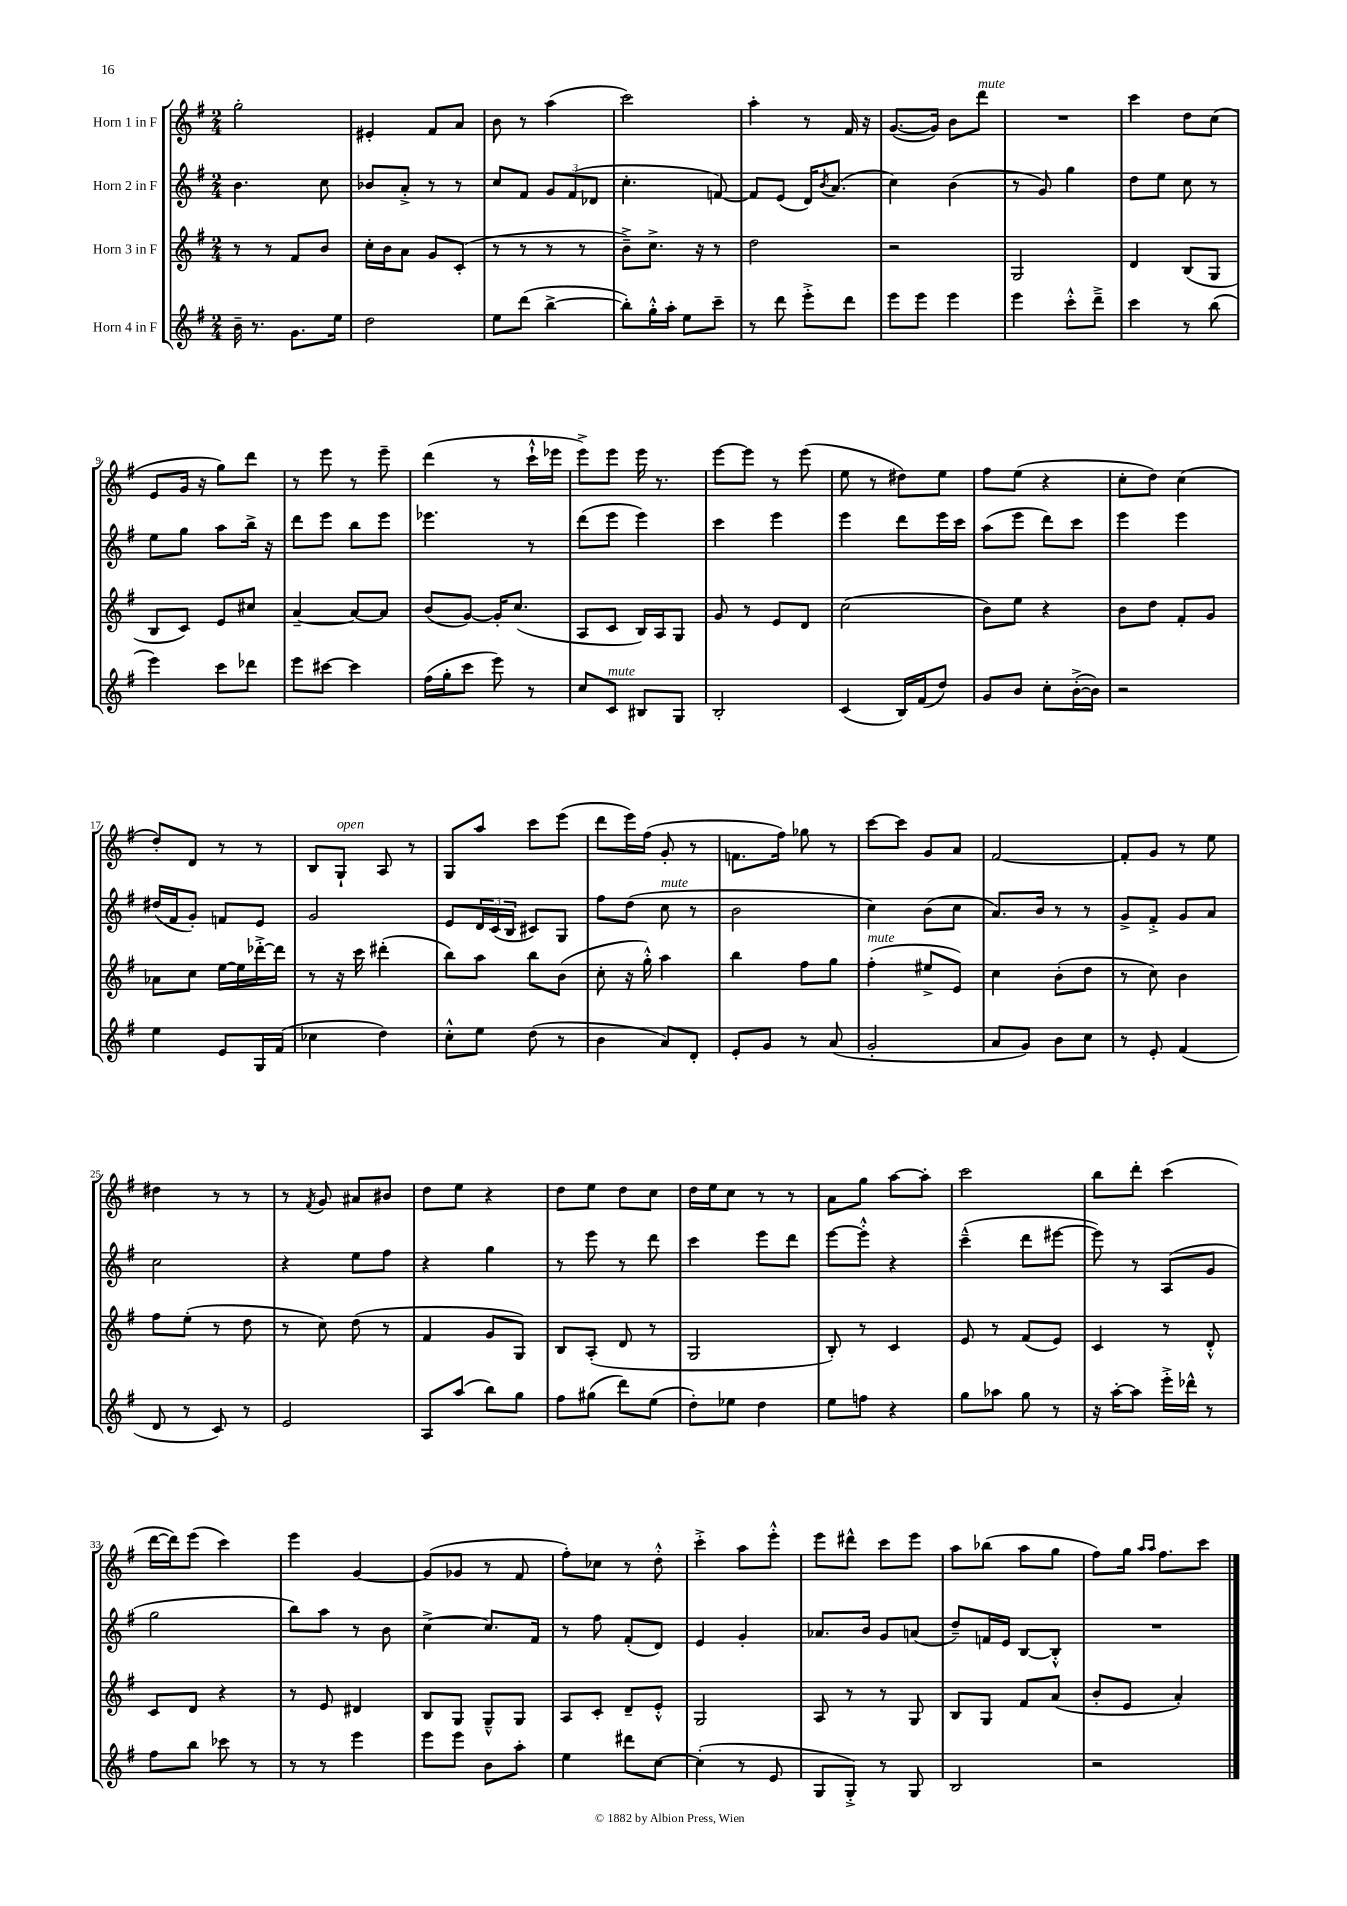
<<
\new StaffGroup <<
\new Staff = "s0" \with { instrumentName = "Horn 1 in F" } {
    \clef treble \key g \major \numericTimeSignature \time 2/4
    g''2-. |
    eis'4-. fis'8 a'8 |
    b'8 r8 a''4( |
    c'''2) |
    a''4-. r8 fis'16 r16 |
    g'8.~( g'16) b'8 d'''8^\markup { \italic "mute" } |
    R2 |
    c'''4 d''8 c''8( |
    e'8 g'16 r16 g''8) d'''8 |
    r8 e'''8 r8 e'''8-- |
    d'''4( r8 c'''16-!-^ ees'''16 |
    e'''8->) e'''8 e'''16 r8. |
    e'''8~ e'''8 r8 e'''8( |
    e''8 r8 dis''8) e''8 |
    fis''8 e''8( r4 |
    c''8-. d''8) c''4( |
    d''8-.) d'8 r8 r8 |
    b8 g8-!^\markup { \italic "open" } a8 r8 |
    g8 a''8 c'''8 e'''8( |
    d'''8 e'''16) fis''16( g'8-. r8 |
    f'8. fis''16) ges''8 r8 |
    c'''8~ c'''8 g'8 a'8 |
    fis'2~ |
    fis'8-. g'8 r8 e''8 |
    dis''4 r8 r8 |
    r8 \acciaccatura { fis'8 } g'8 ais'8 bis'8 |
    d''8 e''8 r4 |
    d''8 e''8 d''8 c''8 |
    d''16 e''16 c''8 r8 r8 |
    a'8 g''8 a''8~ a''8-. |
    c'''2 |
    b''8 d'''8-. c'''4( |
    d'''16~ d'''16) e'''8( c'''4) |
    e'''4 g'4~ |
    g'8( ges'8 r8 fis'8 |
    fis''8-.) ces''8 r8 d''8-.-^ |
    c'''4-.-> a''8 e'''8-.-^ |
    e'''8 dis'''8-^ c'''8 e'''8 |
    a''8 bes''8( a''8 g''8 |
    fis''8) g''16 \grace { a''16 a''16 } fis''8. c'''8 \bar "|." |
}
\new Staff = "s1" \with { instrumentName = "Horn 2 in F" } {
    \clef treble \key g \major \numericTimeSignature \time 2/4
    b'4. c''8 |
    bes'8 a'8-.-> r8 r8 |
    c''8 fis'8 \tuplet 3/2 { g'8 fis'8( des'8 } |
    c''4.-. f'8~) |
    f'8 e'8( d'16) \acciaccatura { b'8 } a'8.( |
    c''4) b'4( |
    r8 g'8) g''4 |
    d''8 e''8 c''8 r8 |
    e''8 g''8 a''8 b''16-> r16 |
    d'''8 e'''8 b''8 e'''8 |
    ees'''4. r8 |
    d'''8( e'''8 e'''4) |
    c'''4 e'''4 |
    e'''4 d'''8 e'''16 c'''16 |
    a''8( e'''8 d'''8) c'''8 |
    e'''4 e'''4 |
    dis''16( fis'16 g'8-.) f'8 e'8 |
    g'2 |
    e'8 \tuplet 3/2 { d'16 c'16( b16 } cis'8) g8 |
    fis''8 d''8( c''8^\markup { \italic "mute" } r8 |
    b'2 |
    c''4) b'8( c''8 |
    a'8.) b'16 r8 r8 |
    g'8-> fis'8-.-> g'8 a'8 |
    c''2 |
    r4 e''8 fis''8 |
    r4 g''4 |
    r8 e'''8 r8 d'''8 |
    c'''4 e'''8 d'''8 |
    e'''8~ e'''8-.-^ r4 |
    c'''4---^( d'''8 eis'''8~ |
    eis'''8) r8 a8( g'8 |
    g''2 |
    b''8) a''8 r8 b'8 |
    c''4~-> c''8. fis'16 |
    r8 fis''8 fis'8-.( d'8) |
    e'4 g'4-. |
    aes'8. b'16 g'8 a'8( |
    d''8--) f'16 e'16 b8~ b8-.-^ |
    R2 \bar "|." |
}
\new Staff = "s2" \with { instrumentName = "Horn 3 in F" } {
    \clef treble \key g \major \numericTimeSignature \time 2/4
    r8 r8 fis'8 b'8 |
    c''16-. b'16 a'8 g'8 c'8-.( |
    r8 r8 r8 r8 |
    b'8--->) c''8.-> r16 r8 |
    d''2 |
    r2 |
    g2 |
    d'4 b8( g8 |
    b8 c'8) e'8 cis''8 |
    a'4~-- a'8~ a'8 |
    b'8( g'8~) g'16-. c''8.( |
    a8 c'8 b16) a16 g8 |
    g'8 r8 e'8 d'8 |
    c''2( |
    b'8) e''8 r4 |
    b'8 d''8 fis'8-. g'8 |
    aes'8 c''8 e''16~ e''16 des'''16~-.-> des'''16 |
    r8 r16 c'''16 dis'''4-.( |
    b''8) a''8 b''8 b'8( |
    c''8-. r16 g''16-.-^) a''4 |
    b''4 fis''8 g''8 |
    fis''4-.^\markup { \italic "mute" }( eis''8-> e'8) |
    c''4 b'8-.( d''8 |
    r8 c''8) b'4 |
    fis''8 e''8-.( r8 d''8 |
    r8 c''8) d''8( r8 |
    fis'4 g'8 g8) |
    b8 a8-.( d'8 r8 |
    g2 |
    b8-.) r8 c'4 |
    e'8 r8 fis'8( e'8) |
    c'4 r8 d'8-.-^ |
    c'8 d'8 r4 |
    r8 e'8 dis'4 |
    b8 g8 g8---^ g8 |
    a8 c'8-. d'8-- e'8-.-^ |
    g2 |
    a8 r8 r8 g8 |
    b8 g8 fis'8 a'8( |
    b'8-. e'8 a'4-.) \bar "|." |
}
\new Staff = "s3" \with { instrumentName = "Horn 4 in F" } {
    \clef treble \key g \major \numericTimeSignature \time 2/4
    b'16-- r8. g'8. e''16 |
    d''2 |
    e''8 d'''8( b''4~-> |
    b''8-.) g''16-.-^ a''16-. e''8 c'''8-- |
    r8 d'''8 e'''8-.-> d'''8 |
    e'''8 e'''8 e'''4 |
    e'''4 c'''8-.-^ d'''8---> |
    c'''4 r8 b''8( |
    e'''4) c'''8 des'''8 |
    e'''8 cis'''8~ cis'''4 |
    fis''16( g''16-. c'''8 e'''8) r8 |
    c''8 c'8^\markup { \italic "mute" } bis8 g8 |
    b2-. |
    c'4( b16) fis'16( d''8) |
    g'8 b'8 c''8-. b'16~-.->( b'16) |
    r2 |
    e''4 e'8 g16 fis'16( |
    ces''4 d''4) |
    c''8-.-^ e''8 d''8( r8 |
    b'4 a'8) d'8-. |
    e'8-. g'8 r8 a'8( |
    g'2-. |
    a'8 g'8) b'8 c''8 |
    r8 e'8-. fis'4( |
    d'8 r8 c'8) r8 |
    e'2 |
    a8 a''8( b''8) g''8 |
    fis''8 gis''8( d'''8) e''8( |
    d''8-.) ees''8 d''4 |
    e''8 f''8 r4 |
    g''8 aes''8 g''8 r8 |
    r16 a''16~-. a''8 e'''16-.-> des'''16-^ r8 |
    fis''8 b''8 ces'''8 r8 |
    r8 r8 e'''4 |
    e'''8 e'''8 b'8 a''8-. |
    e''4 dis'''8 c''8~ |
    c''4-.( r8 e'8 |
    g8 g8-.->) r8 g8 |
    b2 |
    r2 \bar "|." |
}
>>
>>
